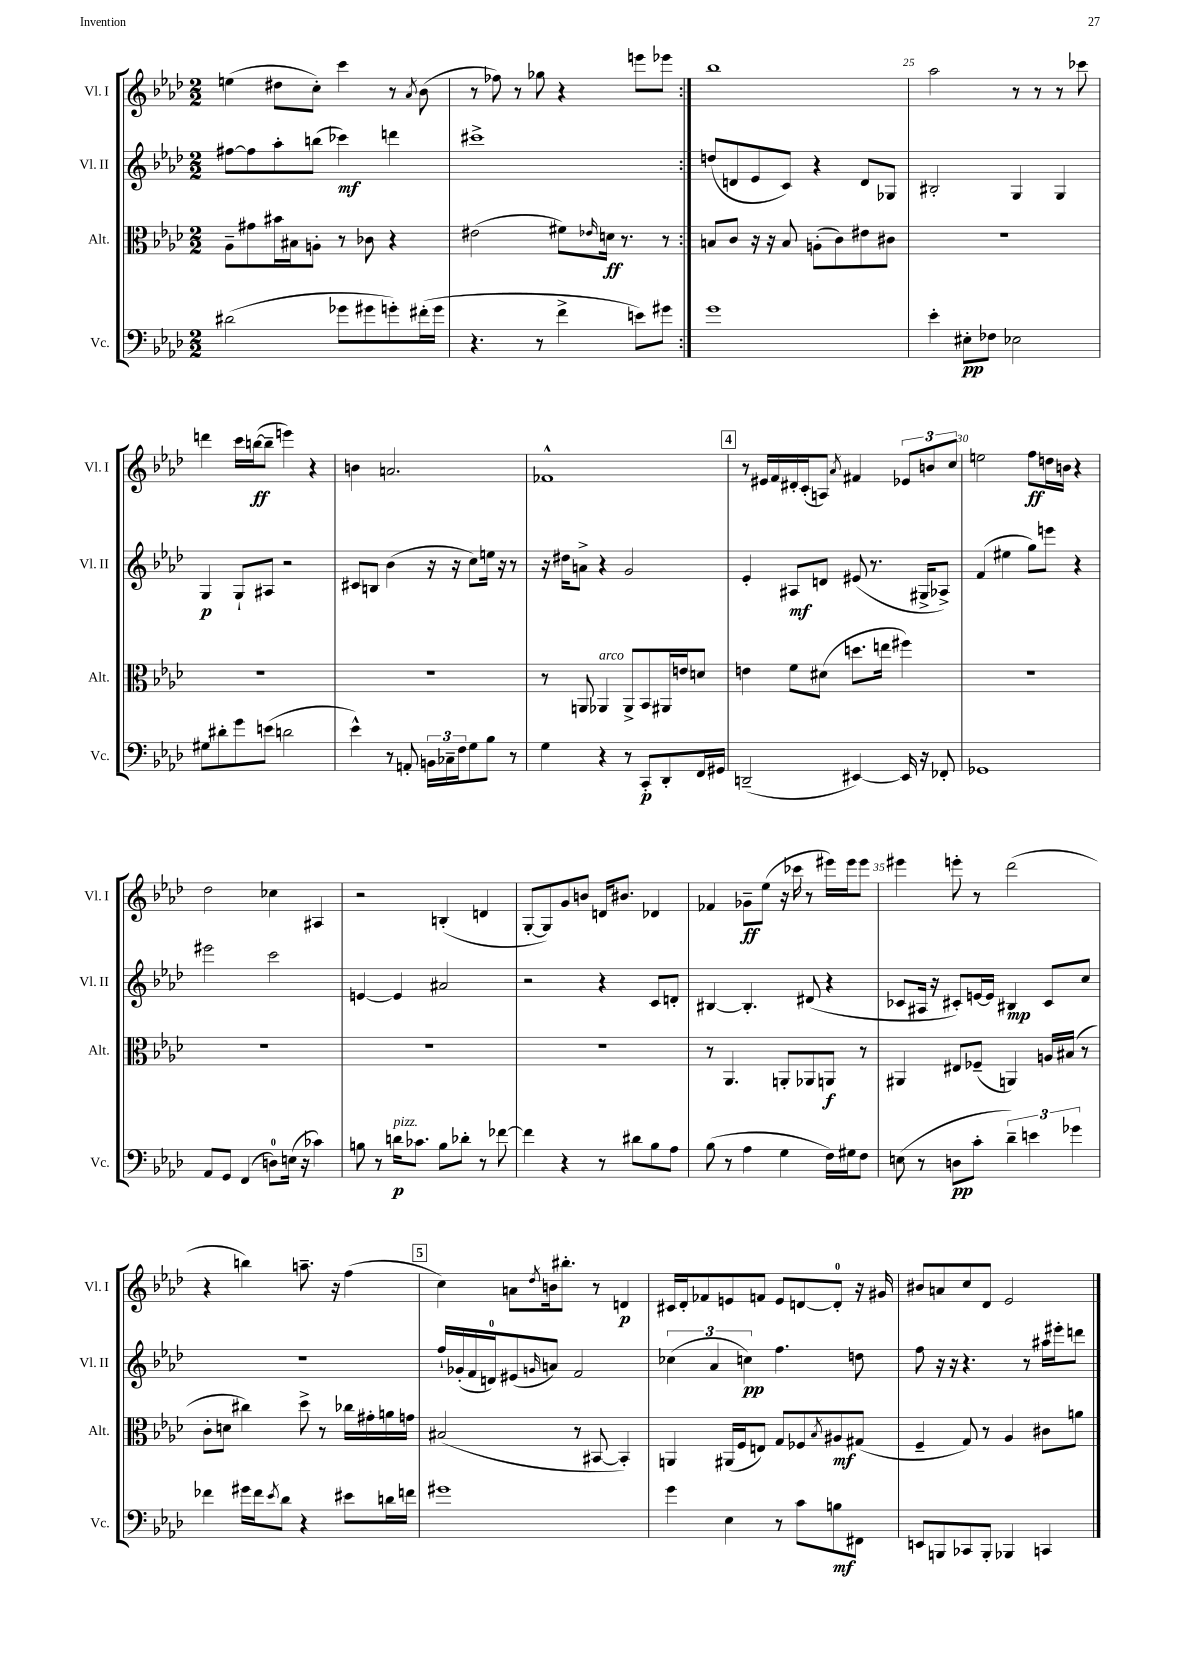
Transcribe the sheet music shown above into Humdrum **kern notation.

**kern	**kern	**kern	**kern
*staff4	*staff3	*staff2	*staff1
*clefF4	*clefC3	*clefG2	*clefG2
*k[b-e-a-d-]	*k[b-e-a-d-]	*k[b-e-a-d-]	*k[b-e-a-d-]
*M2/2	*M2/2	*M2/2	*M2/2
(2d#	8A-~	[8ff#	(4ee
.	8g#	8ff#]	.
.	16b#	8aa-'	8dd#
.	16B#	.	.
.	8A'	(8bb	8cc')
8g-	8r	4ccc-)	4ccc
8g#	8c-	.	.
8g')	4r	4ddd	8r
.	.	.	8qa-
(16f#'	.	.	(8b-
16g	.	.	.
=	=	=	=
4.r	(2e#	1ccc#^	8r
.	.	.	8ff-)
.	.	.	8r
8r	.	.	8gg-
4f^	8f#)	.	4r
.	16qqe-	.	.
.	16d	.	.
.	8.r	.	.
8e)	.	.	8eee
8g#	8r	.	8eee-
=:|!	=:|!	=:|!	=:|!
1g	8B	(8dd	1bb-
.	8c	8d	.
.	16r	8e-	.
.	16r	.	.
.	8B	8c)	.
.	(8A'	4r	.
.	8c)	.	.
.	8e#	8d	.
.	8c#	8G-	.
=	=	=	=
4e-'	1r	2B#'	2aa-
8E#'	.	.	.
8F-	.	.	.
2E-	.	4G	8r
.	.	.	8r
.	.	4G	8r
.	.	.	8ccc-
=	=	=	=
8G#	1r	4G	4ddd
8d#'	.	.	.
8g	.	8G`	16ccc
.	.	.	([16bb
(8e	.	8A#	8bb~]
2d	.	2r	4eee)
.	.	.	4r
=	=	=	=
4e-^^)	1r	8c#	4b
.	.	8B	.
8r	.	(4b-	2.a
8AA'	.	.	.
24BB	.	16r	.
24C-~	.	.	.
.	.	16r	.
24F	.	.	.
8G	.	8cc)	.
8B-	.	16ee	.
.	.	16r	.
8r	.	8r	.
=	=	=	=
4G	8r	16r	1f-^^
.	.	16dd#	.
.	8AA	8a^	.
4r	4AA-	4r	.
8r	8AA-^	2g	.
8CC'	8BB-	.	.
8DD-'	16AA#	.	.
.	16e	.	.
16FF	8d	.	.
16GG#	.	.	.
=	=	=	=
(2DD~	4e	4e-'	8r
.	.	.	16e#
.	.	.	16f
.	8f	8A#	16d#'
.	.	.	(16c'
.	(8d#	8d	8A)
.	.	.	8qa-
[4EE#)	8.dd	(8e#	4f#
.	.	8.r	.
.	16ee	.	.
16EE#]	4ff#)	.	12e-
16r	.	16G#^	.
.	.	.	12b
8FF-'	.	8A-^)	.
.	.	.	12cc
=	=	=	=
1GG-	1r	(4f	2ee
.	.	4ee#	.
.	.	8gg)	8ff
.	.	8eee	16dd
.	.	.	16b
.	.	4r	4r
=	=	=	=
8AA-	1r	2eee#	2dd-
8GG	.	.	.
(4FF	.	.	.
8D)	.	2ccc	4cc-
(16E	.	.	.
16r	.	.	.
4c-)	.	.	4A#
=	=	=	=
8B	1r	[4e	2r
8r	.	.	.
16d	.	4e]	.
8.c-	.	.	.
8B	.	2a#	(4B'
8d-'	.	.	.
8r	.	.	4d
[8f-	.	.	.
=	=	=	=
4f-]	1r	2r	[8G'
.	.	.	8G])
4r	.	.	8g
.	.	.	8b
8r	.	4r	16d
.	.	.	8.b#
8d#	.	.	.
8B-	.	8c	4d-
8A-	.	8d'	.
=	=	=	=
(8B-	8r	[4B#	4f-
8r	4.AA-	.	.
4A-	.	4.B#']	8g-~
.	.	.	(8ee-
4G	8AA'	.	16r
.	.	.	16ccc-
.	8AA-	(8d#	8r
16F)	8AA	4r	16eee#)
16G#	.	.	16eee#
8F	8r	.	8eee#
=	=	=	=
(8E	4AA#	8c-	4eee#
8r	.	16A#	.
.	.	16r	.
8D	8E#	8c#')	8eee'
8c'	(8F-~	[16e	8r
.	.	16e]	.
6d-~)	4AA)	4B#	(2ddd-
6e	.	.	.
.	16A	8c#	.
.	(16B#	.	.
6g-	.	.	.
.	8r	8cc	.
=	=	=	=
4f-	8c'	1r	4r
.	8d	.	.
16g#	4cc#)	.	4bb)
16f-	.	.	.
8qe-	.	.	.
8d-	.	.	.
4r	8dd-^	.	8.aa~
.	8r	.	.
.	.	.	16r
8e#	16cc-	.	(4ff
.	16g#'	.	.
16d	16a	.	.
16f	16g	.	.
=	=	=	=
1g#	(2B#	16ff`	4cc)
.	.	(16g-'	.
.	.	16f	.
.	.	16d)	.
.	.	(8e#	8a
.	.	16qqg	8qdd-
.	.	8a)	16b
.	.	.	8.bb#'
.	8r	2f	.
.	[8BB#	.	8r
.	4BB#'])	.	4d
=	=	=	=
4g	4AA	(6cc-	16c#
.	.	.	16d-'
.	.	.	8f-
.	.	6a-	.
4E-	(16AA#	.	8e
.	16F	.	.
.	.	6cc)	.
.	8E)	.	8f
8r	8G	4.ff	8e
8c	8F-	.	[8d
.	8qB-	.	.
8B	8A#	.	8d']
8FF#	(8G#	8dd	16r
.	.	.	16g#
=	=	=	=
8EE	4F~	8ff	8b#
8BBB	.	16r	8a
.	.	16r	.
8CC-	8G)	4.r	8cc
8BBB'	8r	.	8d-
4BBB-	4A-	.	2e-
.	.	8r	.
4CC	8c#	16aa#	.
.	.	16eee#'	.
.	8a	8ddd	.
==	==	==	==
*-	*-	*-	*-
